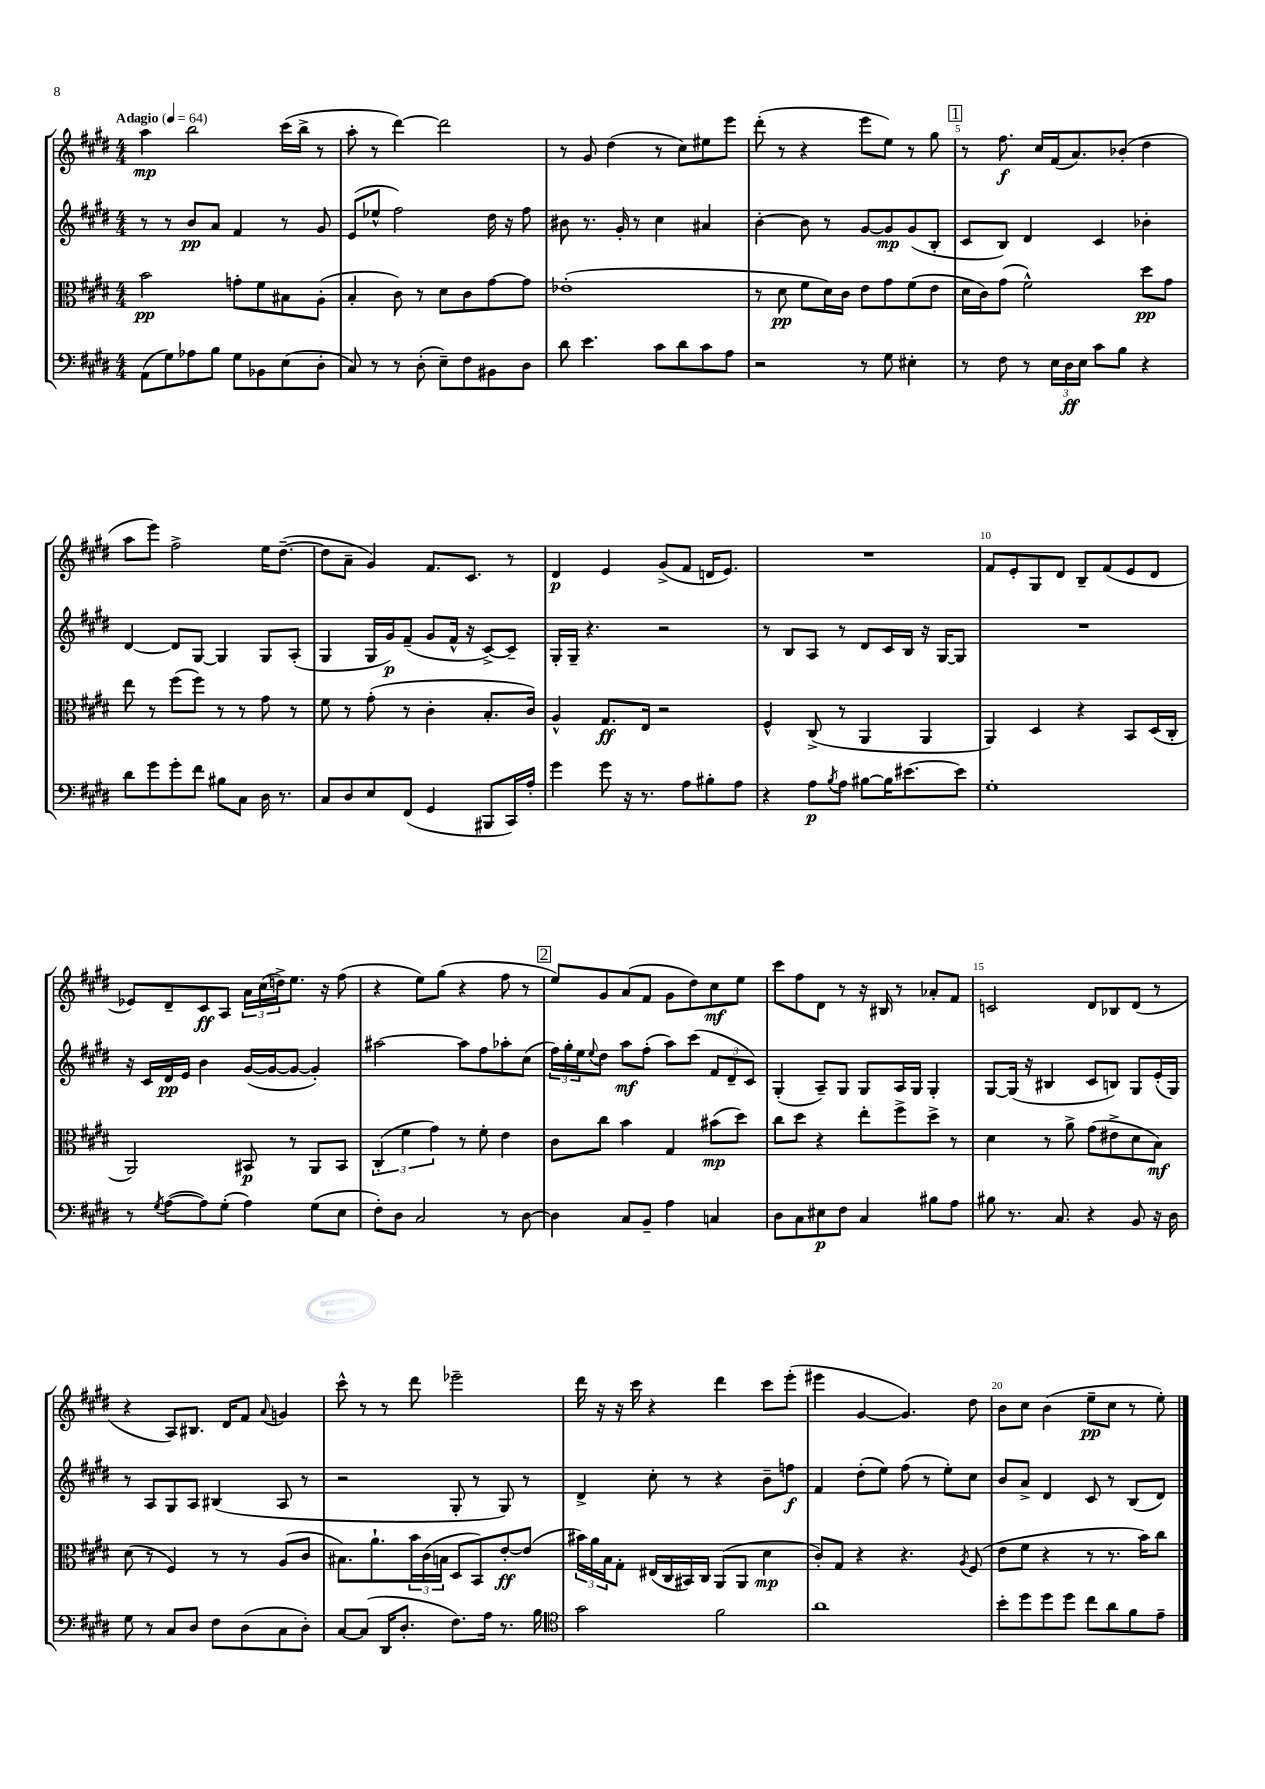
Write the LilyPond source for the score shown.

<<
\new StaffGroup <<
\new Staff = "s0" {
    \clef treble \key e \major \numericTimeSignature \time 4/4 \tempo "Adagio" 4 = 64
    a''4\mp b''2 cis'''16( b''16-> r8 |
    a''8-. r8 dis'''4~) dis'''2 |
    r8 gis'8 dis''4( r8 cis''8) eis''8 e'''8 |
    dis'''8-.( r8 r4 e'''8 e''8) r8 gis''8 |
    \mark \markup { \box "1" } r8 fis''8.\f cis''16 fis'16( a'8.) bes'8-.( dis''4 |
    a''8 e'''8) fis''2-> e''16 dis''8.~--( |
    dis''8 a'8-- gis'4) fis'8. cis'8. r8 |
    dis'4\p e'4 gis'8->( fis'8 d'16 e'8.) |
    R1 |
    fis'8 e'8-. gis8 dis'8 b8-- fis'8( e'8 dis'8 |
    ees'8) dis'8-- cis'8\ff a8 \tuplet 3/2 { a'16 cis''16( d''16->) } e''8. r16 fis''8( |
    r4 e''8) gis''8( r4 fis''8 r8 |
    \mark \markup { \box "2" } e''8) gis'8 a'8( fis'8 gis'8 dis''8) cis''8\mf e''8 |
    cis'''8 fis''8 dis'8 r8 r16 bis16 r8 aes'8-. fis'8 |
    c'2 dis'8 bes8 dis'8( r8 |
    r4 a8) bis8. dis'16 fis'8 \appoggiatura { a'8 } g'4 |
    cis'''8-^ r8 r8 dis'''8 ees'''2-- |
    dis'''16 r16 r16 cis'''16 r4 dis'''4 cis'''8 e'''8-.( |
    eis'''4 gis'4~ gis'4.) dis''8 |
    b'8 cis''8 b'4( e''8--\pp cis''8 r8 e''8-.) \bar "|." |
}
\new Staff = "s1" {
    \clef treble \key e \major \numericTimeSignature \time 4/4
    r8 r8 b'8\pp a'8 fis'4 r8 gis'8 |
    e'8( ees''8-^ fis''2) dis''16 r16 fis''8 |
    bis'8 r8. gis'16-. r8 cis''4 ais'4 |
    b'4~-. b'8 r8 gis'8~ gis'8\mp gis'8( b8-. |
    \mark \markup { \box "1" } cis'8 b8) dis'4 cis'4 bes'4-. |
    dis'4~ dis'8 gis8~ gis4 gis8 a8-.( |
    gis4 gis16 gis'16\p) fis'8--( gis'8 fis'16-^ r16 cis'8~->) cis'8-- |
    gis16-. gis16-- r4. r2 |
    r8 b8 a8 r8 dis'8 cis'16 b16 r16 gis16~ gis8 |
    R1 |
    r16 cis'16 dis'16\pp e'16 b'4 gis'16~( gis'16~ gis'8~ gis'4-.) |
    ais''2~ ais''8 fis''8 aes''8-. cis''8( |
    \mark \markup { \box "2" } \tuplet 3/2 { fis''16) gis''16-. e''16 } \appoggiatura { e''8 } dis''8 a''8\mf fis''8-.( a''8) cis'''8( \tuplet 3/2 { fis'8 dis'8-- cis'8) } |
    gis4-.( a8--) gis8 gis8 a16 gis16 gis4-. |
    gis8~ gis16( r16 bis4 cis'8 b8) gis8 e'16-.( gis16) |
    r8 a8 gis8 a8 bis4( a8 r8 |
    r2 gis8-. r8 gis8) r8 |
    dis'4-> cis''8-. r8 r4 b'8-- f''8\f |
    fis'4 dis''8-.( e''8) fis''8( r8 e''8-.) cis''8 |
    b'8 a'8-> dis'4 cis'8 r8 b8( dis'8) \bar "|." |
}
\new Staff = "s2" {
    \clef alto \key e \major \numericTimeSignature \time 4/4
    b'2\pp g'8-. fis'8 bis8 a8-.( |
    b4-. cis'8) r8 dis'8 cis'8 gis'8~ gis'8 |
    ees'1-.( |
    r8 dis'8\pp fis'8 dis'16) cis'16 e'8 gis'8 fis'8( e'8 |
    \mark \markup { \box "1" } dis'16 cis'16) gis'8( fis'2-^) dis''8\pp gis'8 |
    e''8 r8 fis''8( fis''8) r8 r8 gis'8 r8 |
    fis'8 r8 gis'8-.( r8 cis'4-. b8.-. cis'16) |
    a4-^ gis8.\ff e16 r2 |
    fis4-^ cis8->( r8 a,4 a,4 |
    a,4) dis4 r4 b,8 dis16( cis16-. |
    a,2) bis,8\p r8 a,8 bis,8 |
    \tuplet 3/2 { cis4-.( fis'4 gis'4) } r8 fis'8-. e'4 |
    \mark \markup { \box "2" } cis'8 cis''8 b'4 gis4 bis'8\mp( dis''8) |
    cis''8 dis''8 r4 e''8-. fis''8-> dis''8-> r8 |
    dis'4 r8 a'8-> gis'8( eis'8-> dis'8 b8\mf) |
    dis'8( r8 fis4) r8 r8 a8( cis'8 |
    bis8.) a'8.-! \tuplet 3/2 { b'16 cis'16( b16 } dis8 b,8) e'8~-.\ff e'8( |
    \tuplet 3/2 { bis'16) a'16 b16 } gis8-. eis16( cis16 bis,16) cis16 a,8( a,8 dis'4\mp |
    cis'8-.) gis8 r4 r4. \acciaccatura { a8 } fis8( |
    e'8 fis'8 r4 r8 r8. b'16) cis''8 \bar "|." |
}
\new Staff = "s3" {
    \clef bass \key e \major \numericTimeSignature \time 4/4
    a,8( gis8) aes8 b8 gis8 bes,8 e8( dis8-. |
    cis8) r8 r8 dis8-.( e8--) fis8 bis,8 dis8 |
    dis'8 e'4. cis'8 dis'8 cis'8 a8 |
    r2 r8 gis8 eis4-. |
    \mark \markup { \box "1" } r8 fis8 r8 \tuplet 3/2 { e16 dis16\ff e16 } cis'8 b8 r4 |
    dis'8 gis'8 gis'8-. fis'8 bis8 cis8 dis16 r8. |
    cis8 dis8 e8 fis,8( gis,4 bis,,8 cis,16) a16-. |
    gis'4 gis'8 r16 r8. a8 bis8-. a8 |
    r4 a8\p \acciaccatura { b8 } a8 bis8~ bis16 eis'8.~ eis'8 |
    gis1-. |
    r8 \acciaccatura { gis8 } a8~( a8) gis8-.( a4) gis8( e8 |
    fis8-.) dis8 cis2 r8 dis8~ |
    \mark \markup { \box "2" } dis4 cis8 b,8-- a4 c4 |
    dis8 cis8 eis8\p fis8 cis4 bis8 a8 |
    bis8 r8. cis8. r4 b,8 r16 dis16 |
    gis8 r8 cis8 dis8 fis8 dis8( cis8 dis8-.) |
    cis8~ cis8( dis,16 dis8.-. fis8.) a16 r8. b16 |
    \clef tenor gis'2 fis'2 |
    a'1 |
    b'8-. dis''8 dis''8 dis''8 cis''8 a'8 fis'8 e'8-- \bar "|." |
}
>>
>>
\layout { \context { \Score \override BarNumber.break-visibility = ##(#f #t #t) barNumberVisibility = #(every-nth-bar-number-visible 5) } }
